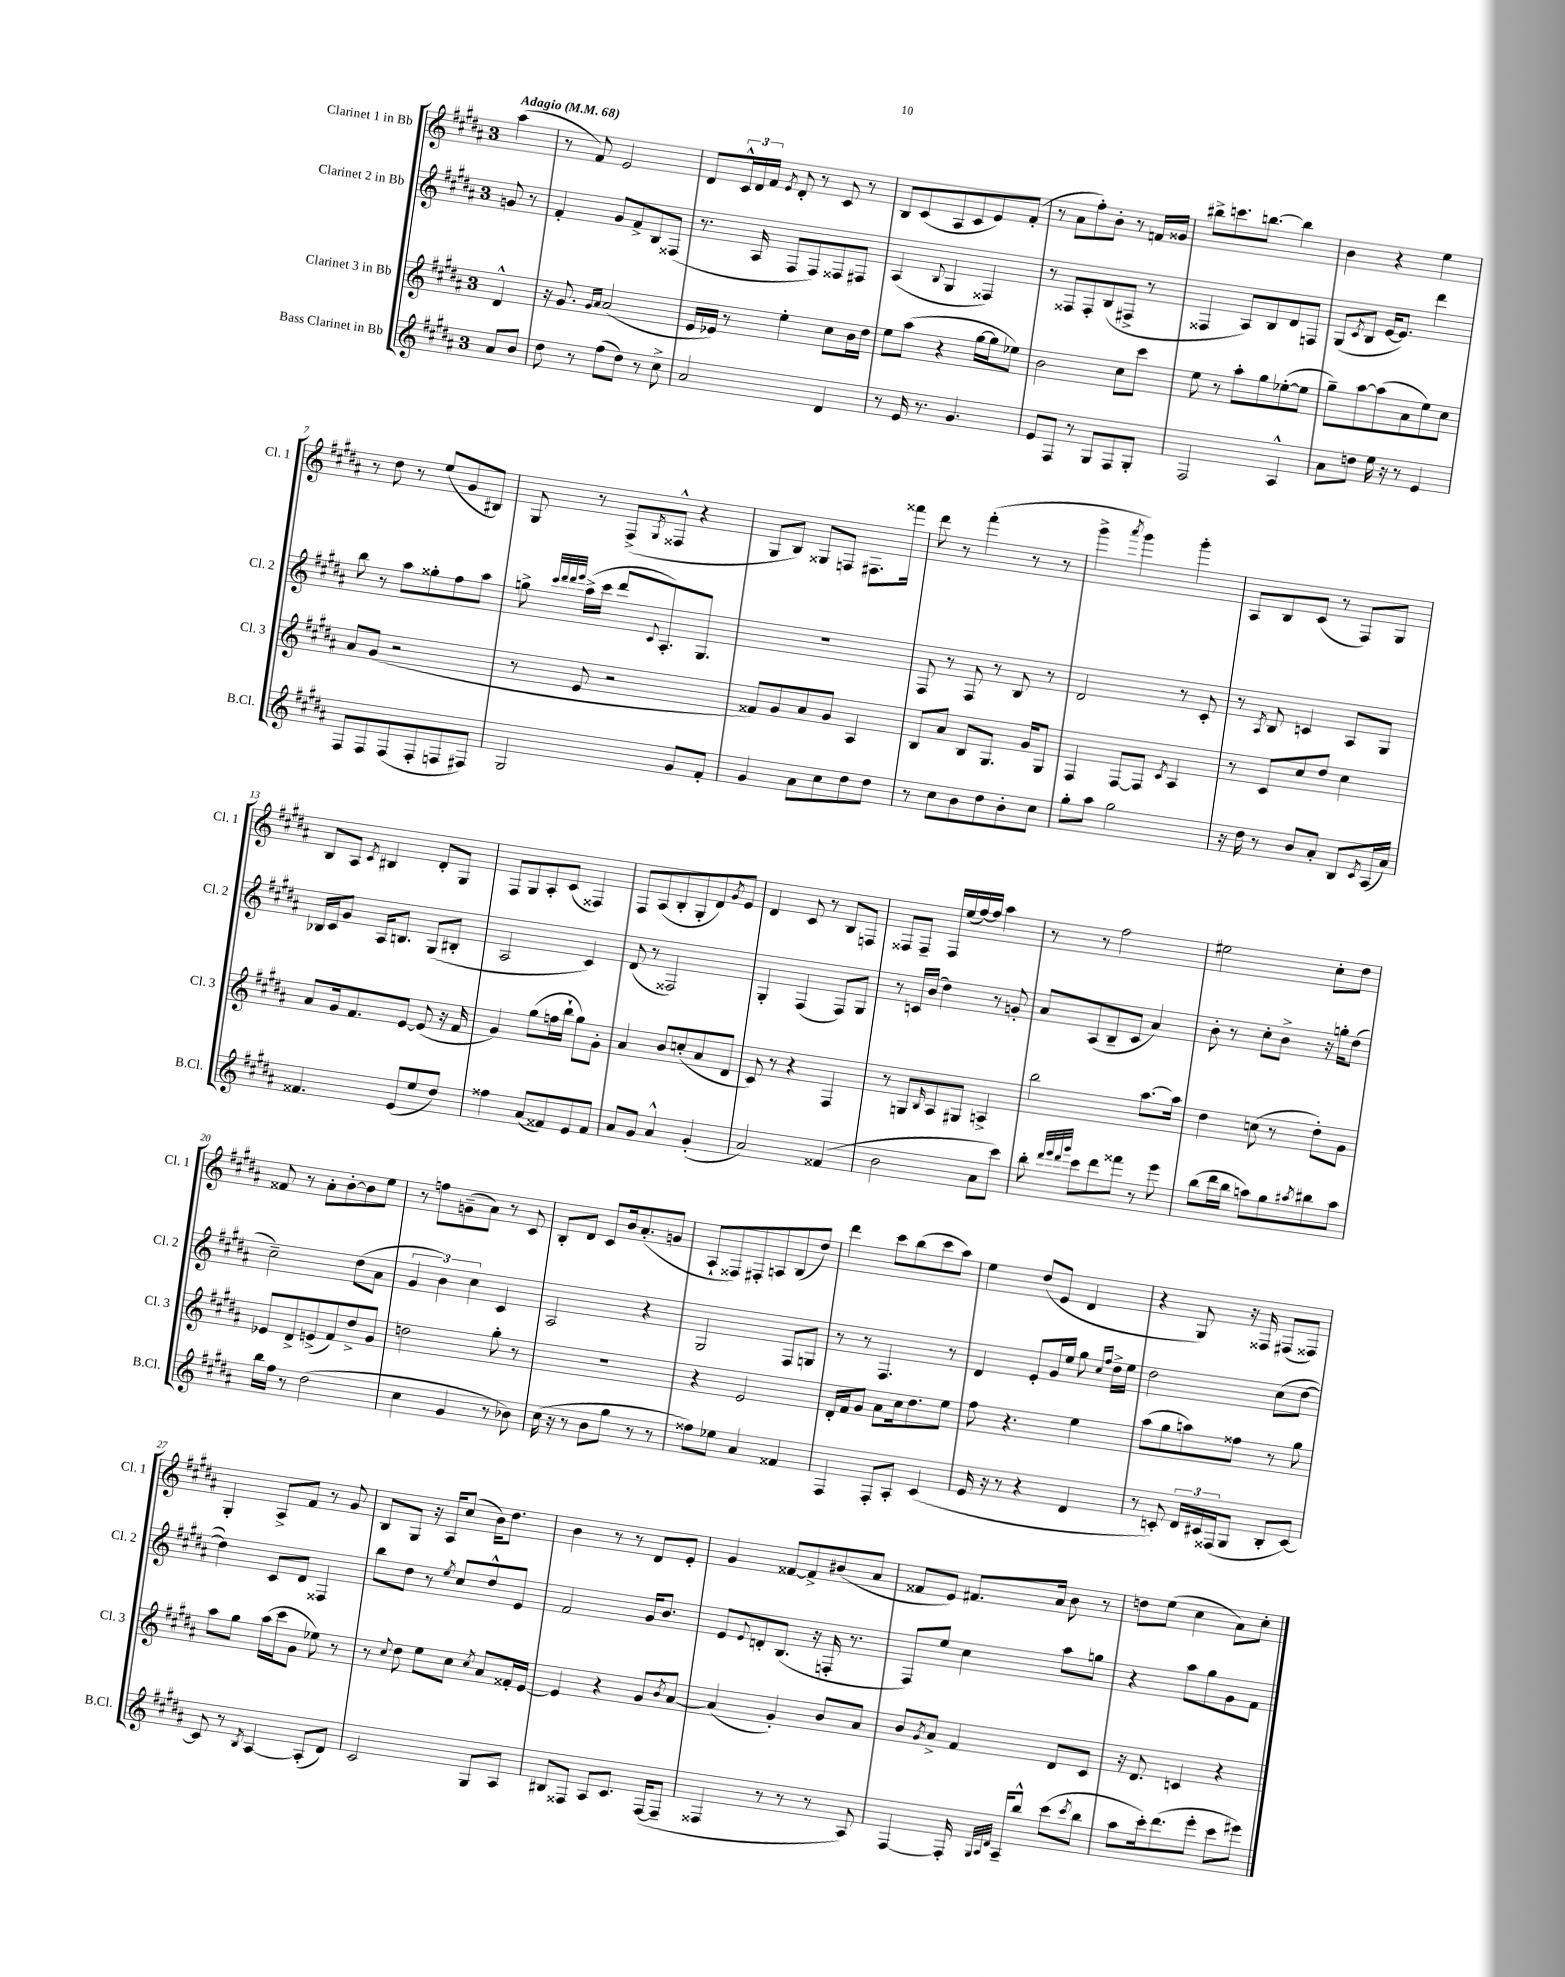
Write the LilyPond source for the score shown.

<<
\new StaffGroup <<
\new Staff = "s0" \with { instrumentName = "Clarinet 1 in Bb" shortInstrumentName = "Cl. 1" } {
    \clef treble \key b \major \once \override Staff.TimeSignature.style = #'single-digit \time 3/4 \partial 4 \tempo "Adagio" 4 = 68
    ais''4( |
    r8 fis'8) e'2 |
    dis'8 \tuplet 3/2 { cis'16-^ dis'16 fis'16 } \acciaccatura { e'8 } dis'8-. r8 cis'8 r8 |
    b8 cis'8( ais8 cis'8 e'8) fis'8-.( |
    r8 ais'8 fis''8-.) b'8-. r8 f'16 gisis'16 |
    bis''8-> c'''8. b''8.~ b''4 |
    b'4 r4 e''4 |
    r8 dis''8 r8 e''8( gis'8 bis8) |
    gis8 r8 fis8->( \acciaccatura { gis8 } fisis8-^ r4 |
    gis8 b8) gisis8 f8 fis8. fisis'''16 |
    dis'''8 r8 fis'''4-.( r8 r8 |
    gis'''4-> \acciaccatura { ais'''8 } gis'''4) gis'''4-. |
    ais8 b8 cis'8( r8 fis8) gis8 |
    b8 ais8 \acciaccatura { cis'8 } bis4 dis'8-. gis8 |
    fis8 gis8 ais8-. cis'8( fisis4) |
    fis8 ais8( b8-. gis8-. dis'8) \acciaccatura { gis'8 } e'8 |
    dis'4 cis'8 r8 b8 f8 |
    fisis8 fisis8-- fisis16 e''16( fis''16~) fis''16 ais''4 |
    r8 r8 fis''2 |
    eis''2 cis''8-. dis''8 |
    fisis'8 r8 ais'8-. b'8~-. b'8 e''8 |
    r8 f''8 g'8--( ais'8) r8 cis'8 |
    b8-. dis'8 cis'8 b'16 ais'8.-.( g'8 |
    ais8-! fisis8) fis8-. a8 b8( dis''8) |
    dis'''4 cis'''8 b''8( cis'''8 ais''8) |
    e''4 dis''8( e'8 dis'4 |
    r4 gis8) r16 fisis16 fis8( fisis8) |
    gis4-. ais8-> fis'8 r8 gis'8 |
    b8 gis8 r16 ais16 cis''8( b'16) dis''8. |
    b'4 r8 r8 dis'8 e'8-. |
    gis'4 fisis'8~ fisis'8-> bis'8( ais'8 |
    fisis'8 e'8) fis'8. ais'16 b'8 r8 |
    d''8 e''8( cis''4 ais'8) cis''8-. \bar "|." |
}
\new Staff = "s1" \with { instrumentName = "Clarinet 2 in Bb" shortInstrumentName = "Cl. 2" } {
    \clef treble \key b \major \once \override Staff.TimeSignature.style = #'single-digit \time 3/4 \partial 4
    g'8 r8 |
    fis'4-. gis'8 fis'8-> b8 fisis8( |
    r8. ais16 fis8 fis8) fisis8 fis8 |
    ais4( \appoggiatura { b8 } gis4 fisis4) |
    r8 fisis8 fisis8-. b8( fis8-> r8 |
    fisis4 ais8) b8 dis'8 f8 |
    gis8( \acciaccatura { cis'8 } b8 e'16~ e'8.) dis'''4 |
    b''8 r8 ais''8 gisis''8-. fis''8 ais''8 |
    g''8-> \grace { cis'''32 dis'''32 dis'''32 e'''32 } ais''16->( cis'''16 dis'''8 \appoggiatura { cis'8 } ais8.-.) gis8. |
    R2. |
    fis8 r8 fis8 r8 b8 r8 |
    dis'2 r8 cis'8-. |
    r8 \acciaccatura { ais8 } b8 c'4 ais8 gis8 |
    bes16 cis'16 gis'8 ais16 b8. gis8( bis8-. |
    ais2 cis'4) |
    dis'8( r8 fisis2) |
    gis4-. fis4( fis8) gis8 |
    r8 c'16 b'16( dis''4) r8 g'8-. |
    ais'8 ais8( b8-- cis'8 ais'4) |
    b'8-. r8 cis''8-. b'8-> r16 g''16-. dis''8( |
    cis''2--) dis''8( ais'8 |
    \tuplet 3/2 { gis'4 b'4) cis''4 } cis'4 |
    ais2 r4 |
    gis2 fis8 g8 |
    r8 r8 fis4. r8 |
    dis'4 e'8-. gis'16 e''16 gis''8 \grace { cis''16 fis''16 } dis''16-> e''16 |
    dis''2 cis''8( dis''8~ |
    dis''4) cis'8 dis'8 fisis4 |
    b''8 dis''8 r8 \acciaccatura { e''8 } cis''8 dis''8-^ e'8 |
    fis'2 gis'16 b'8. |
    e'8 \appoggiatura { e'8 } d'8-. b8.( r16 f16-. r8. |
    fis8) e''8 cis''4 ais''8 g''8 |
    r4 ais''8 gis''8 gis'8 fis'8 \bar "|." |
}
\new Staff = "s2" \with { instrumentName = "Clarinet 3 in Bb" shortInstrumentName = "Cl. 3" } {
    \clef treble \key b \major \once \override Staff.TimeSignature.style = #'single-digit \time 3/4 \partial 4
    dis'4-^ |
    r16 gis'8. \grace { gis'16 ais'16 } ais'2( |
    e'16 ees'16) r8 e''4-. cis''8 b'16 dis''16 |
    e''8 ais''8( r4 gis''16~ gis''16 ees''8) |
    b'2 cis''8 cis'''8 |
    e''8 r8 ais''8-. gis''8 ees''8~-.( ees''8 |
    gis''8--) ais''8~ ais''8( ais'8 e''8) cis''8 |
    ais'8 gis'8( r2 |
    r8 e'8 r2 |
    fisis'8) gis'8 ais'8 gis'8 ais4 |
    b8 ais'8 b8 gis8. gis'16 gis8 |
    fis4 fis8~ fis8 \acciaccatura { cis'8 } ais4 |
    r8 cis'8 cis''8 dis''8 cis''4 |
    ais'8 gis'16 fis'8. e'8~ e'8( r16 fis'16 |
    gis'4) gis''8( f''16 b''16-! gis''8) gis'8-. |
    ais'4 b'8 c''8-.( ais'8 dis'8 |
    cis'8) r8 r4 fis4 |
    r8 g8 \grace { b16 } ais8 gis8 a4-> |
    b''2 ais''8.~ ais''16 |
    dis''4 c''8( r8 dis''8-.) gis'8 |
    ees'8 dis'8-> e'8->( fis'8) dis''8-> gis'8 |
    d''2 gis''8-. r8 |
    R2. |
    r4 e'2 |
    dis'16-. fis'16 gis'8 ais'8 cis''16 dis''8. e''8 |
    fis''8 r4. e''4 |
    ais''8( gis''8 a''8) fisis''8 r8 gis''8 |
    ais''8 gis''8 ais''16( cis'''16 gis'8 ees''8) r8 |
    r8 \appoggiatura { cis''8 } dis''8 e''8 cis''8 \acciaccatura { cis''8 } ais'8 fisis'16-. e'16~ |
    e'4 r4 gis'8 \acciaccatura { b'8 } ais'8~ |
    ais'4( gis'4-.) b'8 ais'8 |
    b'8 \acciaccatura { gis'8 } ais'8-> fis'4 dis'8 cis'8 |
    r16 dis'8. c'4 r4 \bar "|." |
}
\new Staff = "s3" \with { instrumentName = "Bass Clarinet in Bb" shortInstrumentName = "B.Cl." } {
    \clef treble \key b \major \once \override Staff.TimeSignature.style = #'single-digit \time 3/4 \partial 4
    ais'8 b'8 |
    dis''8 r8 fis''8( dis''8) r8 cis''8-> |
    ais'2 dis'4 |
    r8 e'16 r8. gis'4. |
    e'8 fis8 r8 gis8 fis8 gis8-. |
    fis2 ais4-^ |
    ais'8 d''8 e''16 r16 r8 e'4 |
    fis8 fis8 fis8( fis8-. f8 fis8) |
    gis2 gis'8 fis'8-. |
    gis'4 ais'8 cis''8 dis''8 dis''8 |
    r8 cis''8 b'8 dis''8 b'8-. cis''8 |
    gis''8-. ais''8 gis''2 |
    r16 dis''16 r8 b'8 ais'8-. b8 \acciaccatura { cis'8 } ais16( ais'16) |
    fisis'4. e'8( e''8 dis''8) |
    fisis''4 ais'8( fisis'8) e'8 fisis'8 |
    ais'8 gis'8 ais'4-^ gis'4-.( |
    ais'2) fisis'4( |
    b'2 ais'8 cis'''8) |
    b''8-. \grace { dis'''32 e'''32 dis'''32 gis'''32 } cis'''8 dis'''8 fisis'''8 r8 e'''8 |
    b''8( dis'''16 b''16 a''8) gis''8 \acciaccatura { ais''8 } bis''8 ais''8 |
    b''16 fis''16 r8 dis''2( |
    cis''4 gis'4 r8 bes'8) |
    cis''16( r16 r8 b'8 gis''8 r8 r8 |
    fisis''8) ees''8 ais'4 fisis'4 |
    fis4 fis8-. ais8-. cis'4( |
    e'16 r16 r8 r4 dis'4 |
    r8 c'8-.) \tuplet 3/2 { dis'16 cis'16 fisis16( } gis8 b8-. cis'8~) |
    cis'8 r8 \acciaccatura { b8 } ais4~ ais8-.( dis'8) |
    cis'2 gis8 ais8 |
    bis8 fisis8 ais8 cis'8. fisis16~( fisis8-- |
    fisis4 r8 r8 r8 ais8) |
    fis4~ fis16-. \grace { gis32 ais32 dis'32 } ais16-- b''8-^ cis'''8( \acciaccatura { cis'''8 } b''8 |
    ais''8 cis'''16-.) dis'''8.( e'''8-. cis'''8 eis'''8) \bar "|." |
}
>>
>>
